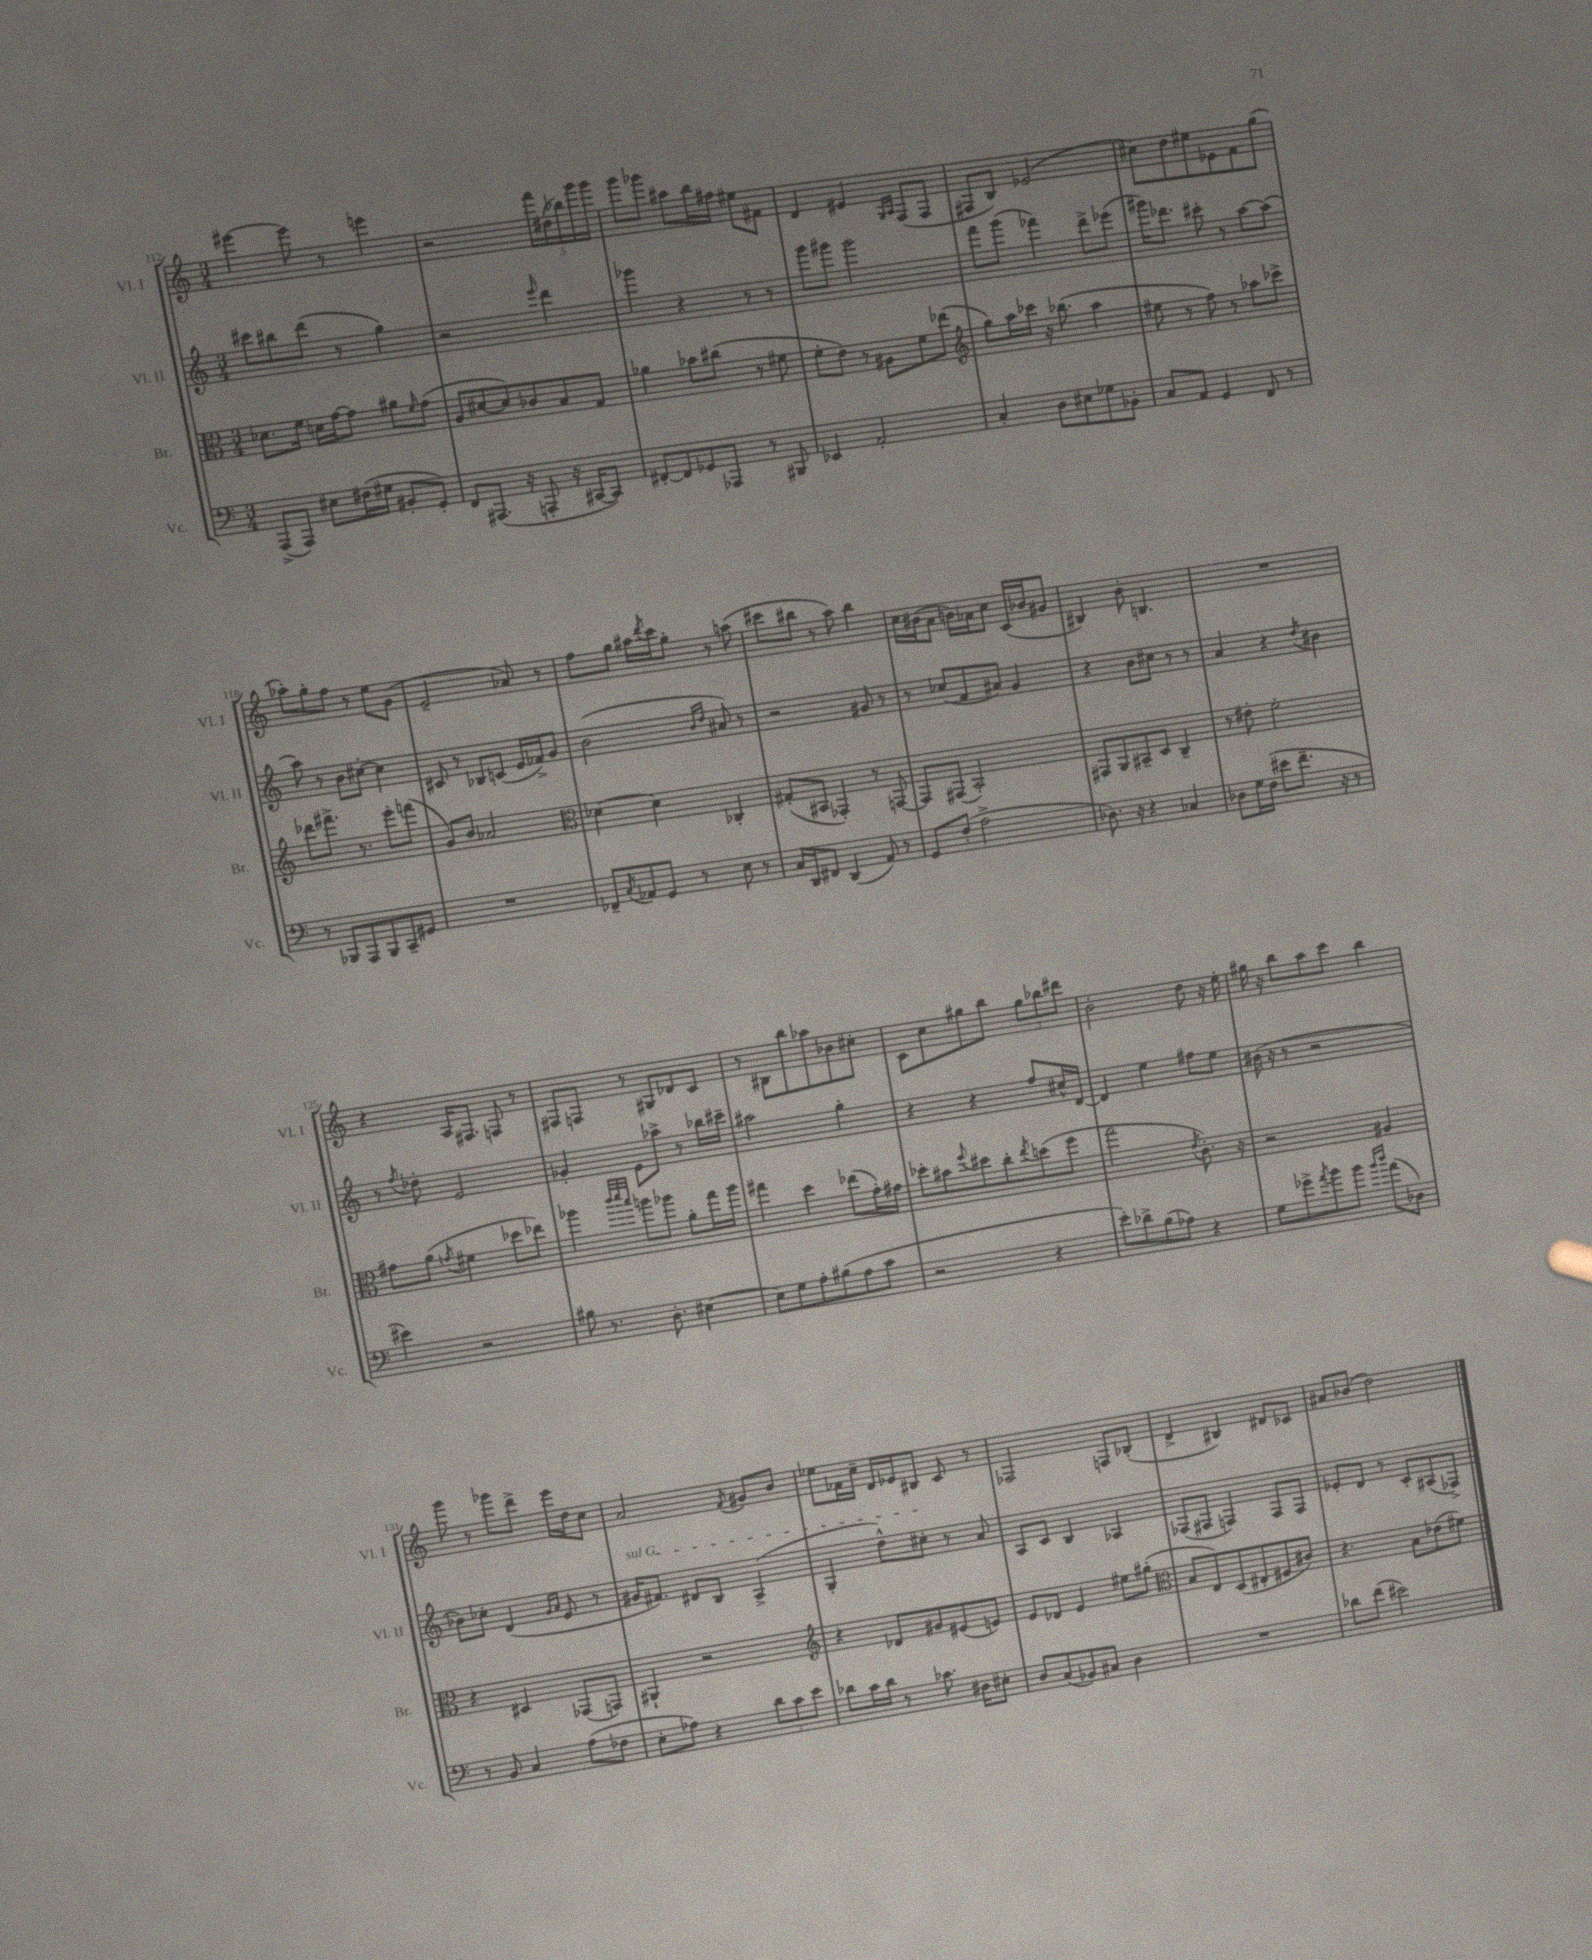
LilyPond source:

<<
\new StaffGroup <<
\new Staff = "s0" \with { instrumentName = "Vl. I" shortInstrumentName = "Vl. I" } {
    \clef treble \key c \major \numericTimeSignature \time 3/4
    eis'''4~ eis'''8 r8 e'''4 |
    r2 \tuplet 5/4 { f'''16 dis''16( bes''16) g'''16 g'''16 } |
    g'''8 ges'''8 ais''8 b''16 fis''16 eis''8 fis'8 |
    d'4 eis'4 \grace { g16 a16 } f8( f8 |
    fis8 b8) ees'2( |
    cis''8) d''8 eis''8 ees'8 f'8 g''8( |
    aes''8-.) g''8-. f''8 r8 e''8 g'8( |
    e'2-- aes'8) r8 |
    f''8 g''8 ais''16 \acciaccatura { d'''8 } c'''16 g''8-. r8 a''8( |
    cis'''8 bis''8 r8 a''8) bis''4 |
    c''16 bis'16( a'8 b'16) aes'16 c''8 c'16( bes'16 gis'8 |
    bis4) b'8-. b4. |
    R2. |
    r4 a16 fis8. f8 r8 |
    fis8 f8 r8 gis8 des'8 c'8 |
    r8 bis8 b''8 aes''8 bes'8 cis''8-. |
    c'8 c''8 gis''8 b''8 \tuplet 3/2 { gis''8 bes''8 dis'''8 } |
    b'2-. d''8 r16 e''16-. |
    gis''16 r16 b''8 a''8 c'''8 b''4 |
    g'''8 r8 ges'''8 d'''8-> e'''16 d''16 c''8 |
    a'2 \acciaccatura { f'8 } gis'8 b'8 |
    ees''8 fes'16 c''16-- d'16 ees'16 bis8 c'8 r8 |
    fes2 f8 bes8-.( |
    d'4-> bis4) dis'8 ces'8 |
    ais'8 bes'8( d''2) \bar "|." |
}
\new Staff = "s1" \with { instrumentName = "Vl. II" shortInstrumentName = "Vl. II" } {
    \clef treble \key c \major \numericTimeSignature \time 3/4
    cis'''8 bis''8 d'''8( r8 g''4) |
    r2 \grace { e'''16 } d'''4 |
    ges'''4 r4 r8 r8 |
    g'''8 gis'''8 gis'''2 |
    f'''8 g'''8( fes'''4) d'''8-> ees'''8( |
    gis'''16) des'''8. cis'''8-. r8 a''8~ a''8( |
    a''8) r8 b'8 cis''8~-. cis''4 |
    cis'8 r8 bes8 c'8( e'16 fes'16->) g'8 |
    b'2( \grace { b'16 d''16 } ais'8) r8 |
    r2 gis'8 r8 |
    r8 ces''8( f'8 ais'8) g'4 |
    r4 b'8 cis''8 r8 r8 |
    a'4 r4 \acciaccatura { d''8 } bis'4 |
    r8 \acciaccatura { f''8 } des''8-. e'2 |
    ges'4-. e'8 aes''8-> r8 bes''16 cis'''16-- |
    ais''2 g''4-. |
    r4 r4 f''8 cis''16-^ d'16~ |
    d'4 e''4 fis''8 e''8 |
    bis'16( r16 r8 r2 |
    bes'8) ces''8-. d'4( \grace { g'16 a'16 } e'8 r8 |
    \once \override TextSpanner.bound-details.left.text = \markup { \italic "sul G" } gis'16\startTextSpan fis'8.) dis'8 b8 a4->( |
    g4-. d''8-^) cis''8-.\stopTextSpan r8 a'8 |
    a8 c'8 b4 aes4 |
    fes8( fis8 f4) f8 f8 |
    ees'8-. d'8 r8 c'8-. ais8( fes8->) \bar "|." |
}
\new Staff = "s2" \with { instrumentName = "Br." shortInstrumentName = "Br." } {
    \clef alto \key c \major \numericTimeSignature \time 3/4
    des'8. f'16 d'16 g'16~ g'8 ais'8 \grace { f'16 } g'8( |
    a8 dis'8~ dis'8) ces'8 b8 g8 |
    aes'4 bes'8 cis''8( r8 fis'8 |
    f'8-. e'8) r8 ais8 f'8 ees''8( |
    \clef treble g''8) a''16 ces'''16 r16 bes''8.( a''4 |
    eis''8 r8 f''8) r8 aes''8 ces'''8-> |
    des'''8 fis'''8.-> r8. e'''8-. f'''8( |
    g'8) b'8 aes'2 |
    \clef alto des'4~ des'4 ces4-. |
    gis8-.( bis,8 ges,4-.) r8 g,8~ |
    g,8 gis,8( b,2-.) |
    gis,8 a,8 bis,8-- d8 c4-- |
    r8 eis'8-. f'2-. |
    gis'8 a'8( \acciaccatura { g'8 } fis'4 des''8 ees''8) |
    aes''4 \grace { c'''32 d'''32 b''32 } a''8 aes''8 a'8-. g''16 aes''16 |
    gis''4 d''4 ees''8( g'16-.) gis'16 |
    des''8-. bis'8 \appoggiatura { f''8 } dis''8 c''8-. \acciaccatura { e''8 } d''8( f''8 |
    g''2 \acciaccatura { e'8 } c'8.-.) r16 |
    r2 ais4 |
    r4 dis4 ges,8( g,8) |
    ais,4-! r2 |
    \clef treble r4 des'8 gis'8 eis'8( e'8) |
    e'8 des'8 e'4 eis''8 gis''8-.( |
    \clef alto b8 e8) d8( eis8-. fis8 cis'8) |
    r4. b8 ees'8( fis'8) \bar "|." |
}
\new Staff = "s3" \with { instrumentName = "Vc." shortInstrumentName = "Vc." } {
    \clef bass \key c \major \numericTimeSignature \time 3/4
    a,,8->( a,,8) eis8 fis16( gis16 bis,8-. g,8-.) |
    f,8 ais,,8.( r16 a,,8-. r16 cis,16~ cis,8) |
    fis,8~-. fis,8 ges,8 aes,,8 r8 bis,,8 |
    ees,4 a,2-. |
    c4-. d8 eis8 ges8 bes,8-. |
    c8 a,8 g,4 f,8 r8 |
    r8 bes,,8 a,,8 bes,,8 c,8-- gis,8 |
    R2. |
    fes,8-- \acciaccatura { c8 } aes,8 g,8 r8 e8 r8 |
    c16 d,16 fis,8 d,4( a,8) r8 |
    g,8 f8-.( a2-> |
    des8.) r16 r4 ces4 |
    des8 g16 f16( eis'8 f'8.-- r16 r8 |
    eis'4) r2 |
    bis8 r8. d8.-. eis4~ |
    eis8 g8 a8-. bis8( a8 c'8 |
    r2 r4 |
    e'8-.) des'8-> b8( aes8) r4 |
    g8 ges'8-> \acciaccatura { a'8 } b'8 b'8 \grace { b'16 d''16 } a'8( des8) |
    r8 b,8 c4 a8( fes8 |
    e8-. aes8) r4 \tuplet 3/2 { d'8 c'8 e'8 } |
    des'8 c'16 des'16 r8 ces'8. dis16 eis8-. |
    d8 c8( bes,8) cis8 d4 |
    R2. |
    des'8 f'8( eis'2) \bar "|." |
}
>>
>>
\layout { \context { \Score currentBarNumber = #112 } }
